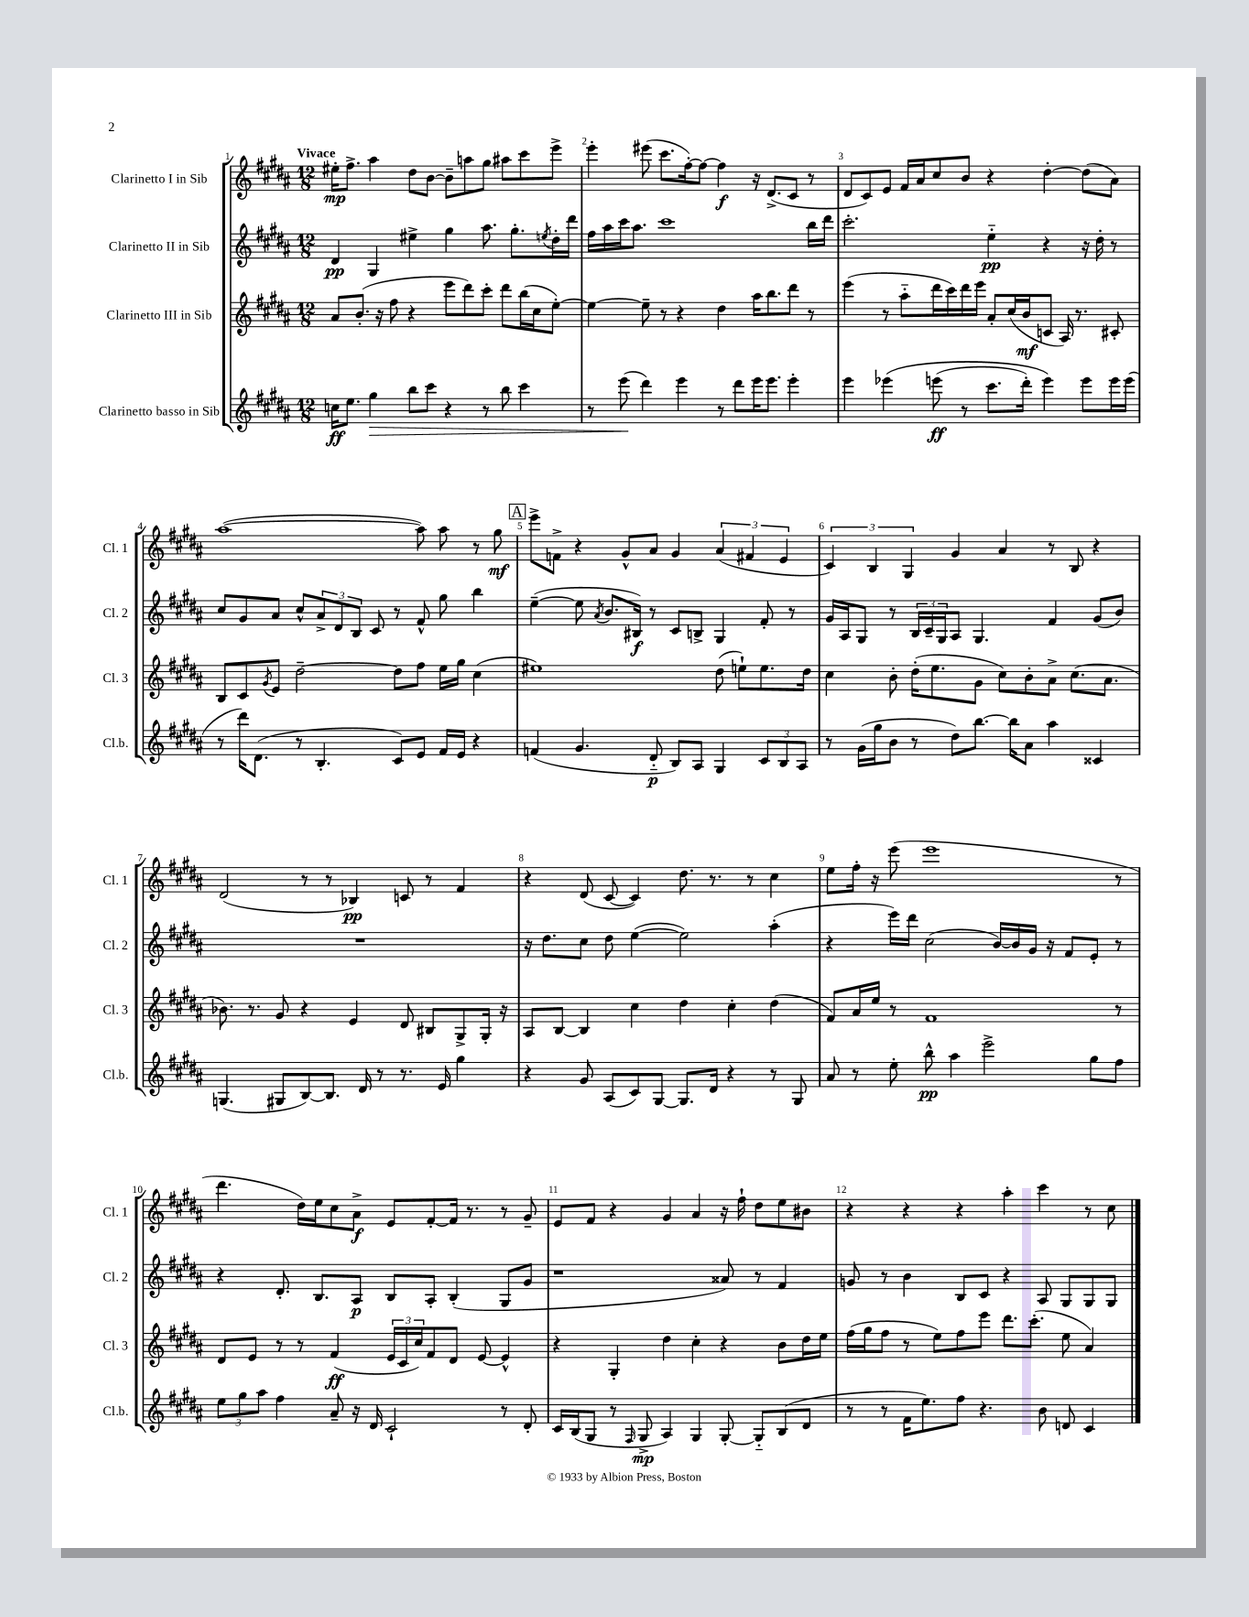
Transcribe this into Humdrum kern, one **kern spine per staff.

**kern	**kern	**kern	**kern
*staff4	*staff3	*staff2	*staff1
*clefG2	*clefG2	*clefG2	*clefG2
*k[f#c#g#d#a#]	*k[f#c#g#d#a#]	*k[f#c#g#d#a#]	*k[f#c#g#d#a#]
*M12/8	*M12/8	*M12/8	*M12/8
16cc	8a#	4d#	16ee#'
8.ee	.	.	8.ff#^
.	(8.b'	.	.
4gg#	.	4G#	4aa#
.	16r	.	.
.	8ff#	.	.
8bb	4r	4ee#^	8dd#
8ccc#	.	.	[8b
4r	8eee	4gg#	8b~]
.	8ddd#)	.	8aa
8r	8ccc#'	8.aa#	8gg#
8bb	8ddd#	.	8aa#
.	.	8.gg#'	.
4ccc#	(16bb	.	8ccc#
.	16cc#	.	.
.	.	8qee	.
.	[8ee')	16dd#'	8eee^
.	.	16ddd#	.
=	=	=	=
8r	4ee_	16ff#	4eee'
.	.	16aa#	.
(8eee	.	16ccc#	.
.	.	8.aa#	.
4ddd#)	8ee~]	.	(8eee#
.	8r	1ccc#	8.ccc#
4eee	4r	.	.
.	.	.	[16ff#')
.	.	.	8ff#_
8r	4dd#	.	4ff#]
8ddd#	.	.	.
16eee	16aa#	.	16r
8.eee	8.bb	.	(8.d#^
4eee'	8ddd#	.	8c#
.	8r	16bb	8r
.	.	16ddd#	.
=	=	=	=
4eee	(4eee	2.ccc#'	8d#
.	.	.	8c#)
&(4eee-	8r	.	8e
.	8aa#'~	.	16f#
.	.	.	16a#
(8eee	16ddd#	.	8cc#
.	16ccc#)	.	.
8r	16ddd#	.	8b
.	16eee	.	.
8.ccc#	8a#'	4ee'~	4r
.	(16cc#	.	.
16ddd#')	16b	.	.
4eee&)	8c	4r	[4dd#'
.	16A#)	.	.
.	8.r	.	.
8eee	.	16r	(8dd#]
.	.	16dd#'	.
16eee	8c#'	8r	8a#)
(16eee	.	.	.
=	=	=	=
8r	8B	8cc#	([1aa#
16ddd#)	8c#	8g#	.
(8.d#	.	.	.
.	8qg#	.	.
.	8e	8a#	.
8r	[2dd#~	8cc#^^	.
4.B'	.	12a#^	.
.	.	12d#	.
.	.	12B	.
.	.	8c#	.
8c#)	8dd#]	8r	.
8e	8ff#	8f#^^	8aa#])
16f#	16ee	8gg#	8aa#
16e	16gg#	.	.
4r	(4cc#	4bb	8r
.	.	.	8gg#
=	=	=	=
(4f	1ee#)	([4ee~	8eee^
.	.	.	8f^
4.g#	.	8ee]	4r
.	.	8qa#	.
.	.	8.b	.
.	.	.	8g#^^
.	.	16B#)	.
8d#'~	.	8r	8a#
8B)	.	8c#	4g#
8A#	.	8B^	.
4G#	(8dd#	4G#	(6a#
.	8ee`)	.	.
.	.	.	6f#
12c#	8.ee	8f#'	.
12B	.	.	6e
.	.	8r	.
12A#	.	.	.
.	16dd#	.	.
=	=	=	=
8r	4cc#	16g#	6c#)
.	.	16A#	.
(16g#	.	8G#	.
.	.	.	6B
16gg#	.	.	.
8b	8b'	8r	.
.	.	.	6G#
8r	(16dd#'	24B	.
.	.	24c#~	.
.	8.ee	.	.
.	.	24G#	.
8dd#)	.	8A#	4g#
[8.bb	8g#	4.G#	.
.	8cc#)	.	4a#
16bb]	.	.	.
8a#	8b'	.	.
4aa#	8a#^	4f#	8r
.	(8.cc#	.	8B
4c##	.	(8g#	4r
.	8.a#	.	.
.	.	8b)	.
=	=	=	=
(4.G	8.b-)	1.r	(2d#
.	8.r	.	.
8G#	8g#	.	.
[8B)	4r	.	8r
8.B]	.	.	8r
.	4e	.	4B-)
16d#	.	.	.
8r	.	.	.
8.r	8d#	.	8c
.	8B#	.	8r
16e	.	.	.
4gg#	8G#^	.	4f#
.	16G#'	.	.
.	16r	.	.
=	=	=	=
4r	8A#	16r	4r
.	.	8.dd#	.
.	[8B	.	.
8g#	4B]	8cc#	(8d#
(8A#	.	8dd#	[8c#
8c#)	4cc#	([4ee	4c#])
[8G#	.	.	.
8.G#]	4dd#	2ee])	8.dd#
16d#	.	.	8.r
4r	4cc#'	.	.
.	.	.	8r
8r	(4dd#	(4aa#'	4cc#
8G#	.	.	.
=	=	=	=
8a#	8f#)	4r	8ee
8r	16a#	.	16ff#'
.	16ee	.	16r
8ee'	8r	16eee)	(8eee
.	.	16ddd#	.
8bb^^	1f#	(2cc#	1eee
4aa#	.	.	.
2eee^	.	.	.
.	.	[16b)	.
.	.	16b]	.
.	.	16g#	.
.	.	16r	.
.	.	8f#	.
8gg#	.	8e'	.
8ff#	8r	8r	8r
=	=	=	=
12ee	8d#	4r	4.ddd#
12gg#	.	.	.
.	8e	.	.
12aa#	.	.	.
4ff#	8r	8.d#'	.
.	8r	.	16dd#)
.	.	8.B	16ee
8a#~	(4f#	.	8cc#
16r	.	8A#	8a#^
16d#	.	.	.
2c#`	24e	8B	8e
.	24c#	.	.
.	24cc#)	.	.
.	8f#	8A#'	[8f#'
.	8d#	(4B'	16f#]
.	.	.	8.r
.	[8e	.	.
8r	4e^^]	8G#	8r
8d#'	.	8g#	8g#~
=	=	=	=
16c#	4r	1r	8e
(16B	.	.	.
8G#	.	.	8f#
8r	4G#'	.	4r
16qqF#	.	.	.
8G#^	.	.	.
4A#)	4dd#	.	4g#
4G#	4cc#'	.	4a#
[8G#'	4r	8a##)	16r
.	.	.	16ff#`
8G#'~]	.	8r	8dd#
(8B	8b	4f#	8ee
8d#	16dd#	.	8b#
.	16ee	.	.
=	=	=	=
8r	(16ff#	8g	4r
.	16gg#	.	.
8r	8ff#	8r	.
16f#	8r	4b	4r
8.ee)	.	.	.
.	8ee)	.	.
8ff#	8ff#	8B	4r
4.r	8eee	8c#	.
.	8.ddd#	4r	4aa#'
.	(8.ccc#'	.	.
8b	.	8A#	4ccc#
8d	8ee	8G#	.
4c#	4a#)	8G#	8r
.	.	8G#	8cc#
==	==	==	==
*-	*-	*-	*-
